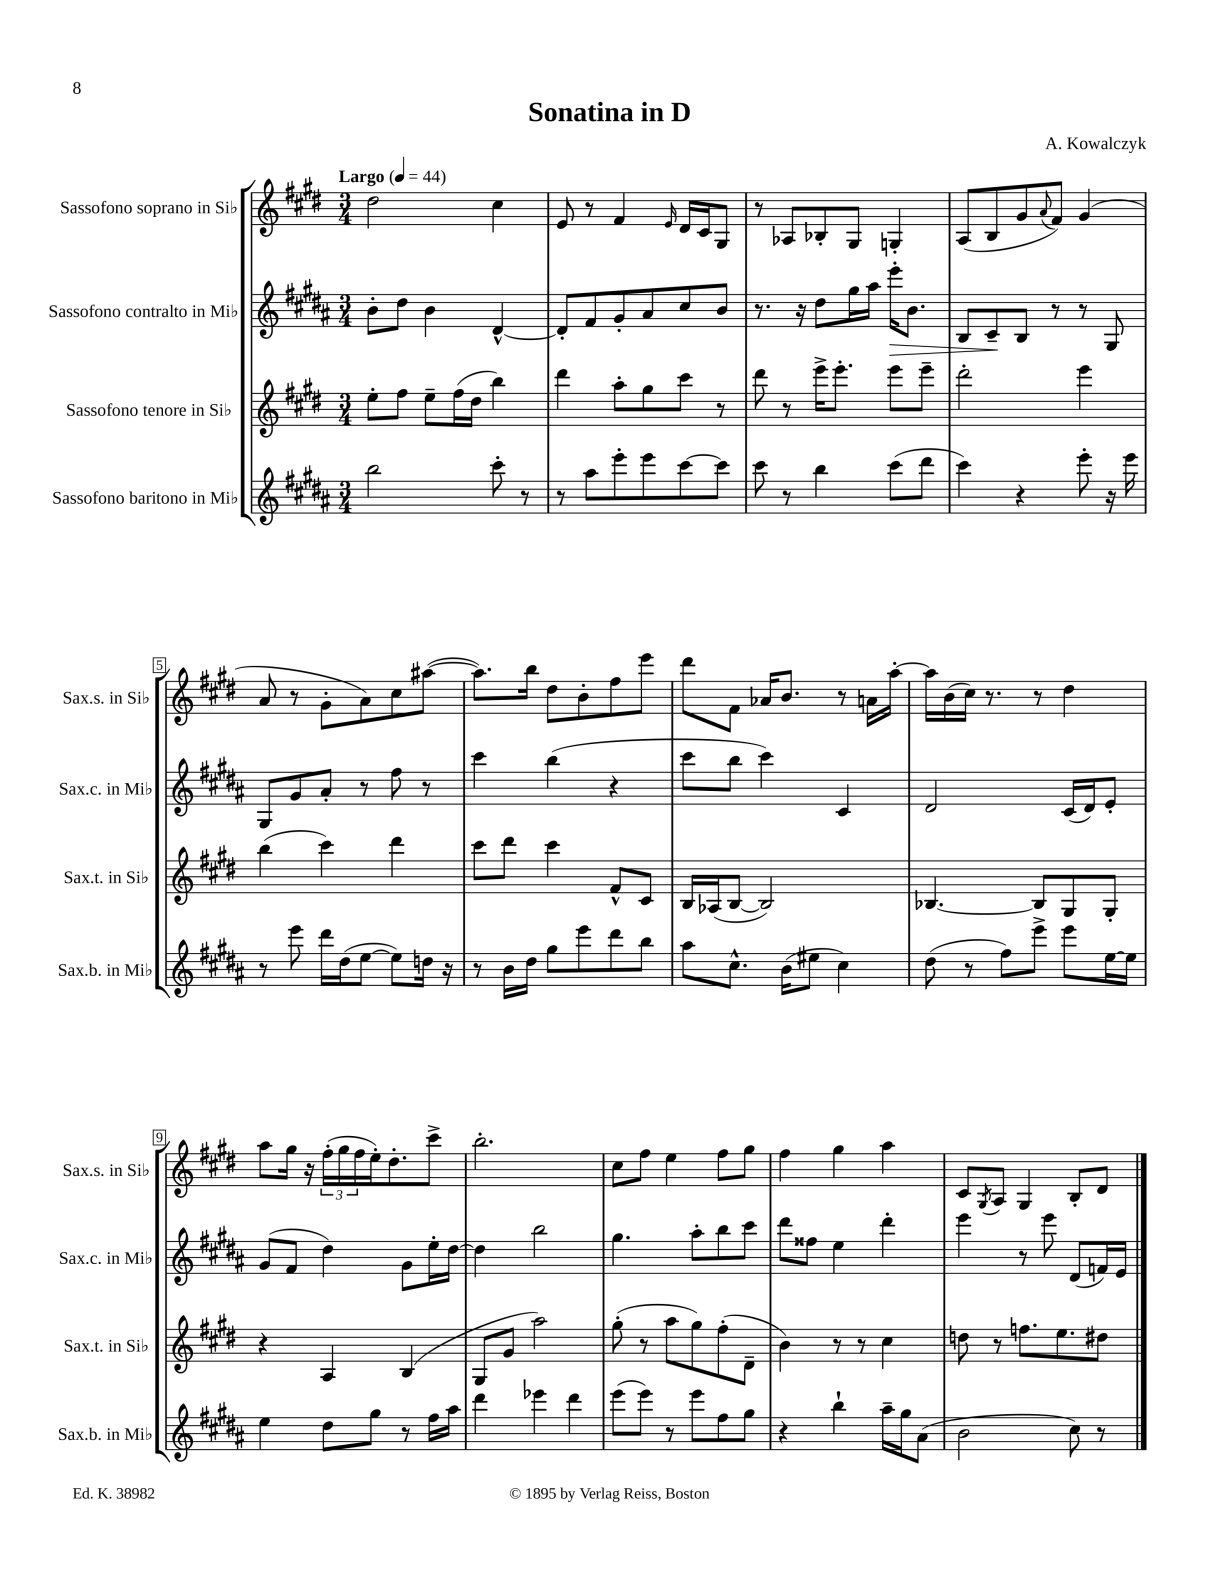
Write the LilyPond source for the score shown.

\header { title = "Sonatina in D" composer = "A. Kowalczyk" }
<<
\new StaffGroup <<
\new Staff = "s0" \with { instrumentName = "Sassofono soprano in Sib" shortInstrumentName = "Sax.s. in Sib" } {
    \clef treble \key e \major \numericTimeSignature \time 3/4 \tempo "Largo" 4 = 44
    dis''2 cis''4 |
    e'8 r8 fis'4 \grace { e'16 } dis'16 cis'16 gis8 |
    r8 aes8 bes8-. gis8 g4-. |
    a8( b8 gis'8 \appoggiatura { a'8 } fis'8) gis'4( |
    a'8 r8 gis'8-. a'8) cis''8 ais''8~( |
    ais''8.) b''16 dis''8 b'8-. fis''8 e'''8 |
    dis'''8 fis'8 aes'16 b'8. r8 a'16 a''16~-. |
    a''16 b'16( cis''16) r8. r8 dis''4 |
    a''8 gis''16 r16 \tuplet 3/2 { fis''16-.( gis''16 fis''16 } e''16-.) dis''8.-. cis'''8-> |
    b''2.-. |
    cis''8 fis''8 e''4 fis''8 gis''8 |
    fis''4 gis''4 a''4 |
    cis'8 \acciaccatura { gis8 } a8 gis4 b8-. dis'8 \bar "|." |
}
\new Staff = "s1" \with { instrumentName = "Sassofono contralto in Mib" shortInstrumentName = "Sax.c. in Mib" } {
    \clef treble \key b \major \numericTimeSignature \time 3/4
    b'8-. dis''8 b'4 dis'4~-^ |
    dis'8-. fis'8 gis'8-. ais'8 cis''8 b'8 |
    r8. r16 dis''8 gis''16 ais''16 e'''16-.\> b'8. |
    b8 cis'8--\! b8 r8 r8 gis8 |
    gis8 gis'8 ais'8-. r8 fis''8 r8 |
    cis'''4 b''4( r4 |
    cis'''8 b''8 cis'''4) cis'4 |
    dis'2 cis'16( dis'16) e'8-. |
    gis'8( fis'8 dis''4) gis'8 e''16-. dis''16~ |
    dis''4 b''2 |
    gis''4. ais''8-. b''8 cis'''8 |
    dis'''8 fisis''8 e''4 dis'''4-. |
    e'''4 r8 e'''8 dis'8( f'16) e'16 \bar "|." |
}
\new Staff = "s2" \with { instrumentName = "Sassofono tenore in Sib" shortInstrumentName = "Sax.t. in Sib" } {
    \clef treble \key e \major \numericTimeSignature \time 3/4
    e''8-. fis''8 e''8-- fis''16( dis''16 b''4) |
    dis'''4 a''8-. gis''8 cis'''8 r8 |
    dis'''8 r8 e'''16-> e'''8.-. e'''8 e'''8-- |
    dis'''2-. e'''4 |
    b''4( cis'''4) dis'''4 |
    cis'''8 dis'''8 cis'''4 fis'8-^ cis'8 |
    b16 aes16( b8~ b2) |
    bes4.~ bes8 gis8 gis8-. |
    r4 a4 b4( |
    gis8 gis'8 a''2) |
    gis''8-.( r8 a''8 gis''8) fis''8-.( dis'8-- |
    b'4) r8 r8 cis''4 |
    d''8 r8 f''8. e''8. dis''8 \bar "|." |
}
\new Staff = "s3" \with { instrumentName = "Sassofono baritono in Mib" shortInstrumentName = "Sax.b. in Mib" } {
    \clef treble \key b \major \numericTimeSignature \time 3/4
    b''2 cis'''8-. r8 |
    r8 ais''8 e'''8-. e'''8 cis'''8~ cis'''8 |
    cis'''8 r8 b''4 cis'''8( dis'''8 |
    cis'''4) r4 e'''8-. r16 e'''16 |
    r8 e'''8 dis'''16 dis''16( e''8~ e''8) d''16 r16 |
    r8 b'16 dis''16 gis''8 e'''8 dis'''8 b''8 |
    ais''8 cis''8.-^ b'16( eis''8 cis''4) |
    dis''8( r8 fis''8) e'''8-> e'''8 e''16~ e''16 |
    e''4 dis''8 gis''8 r8 fis''16 ais''16 |
    dis'''4 ees'''4 dis'''4 |
    e'''8( e'''8) r8 e'''8 fis''8 gis''8 |
    r4 b''4-! ais''16-- gis''16 ais'8( |
    b'2 cis''8) r8 \bar "|." |
}
>>
>>
\layout { \context { \Score \override BarNumber.stencil = #(make-stencil-boxer 0.1 0.3 ly:text-interface::print) } }
